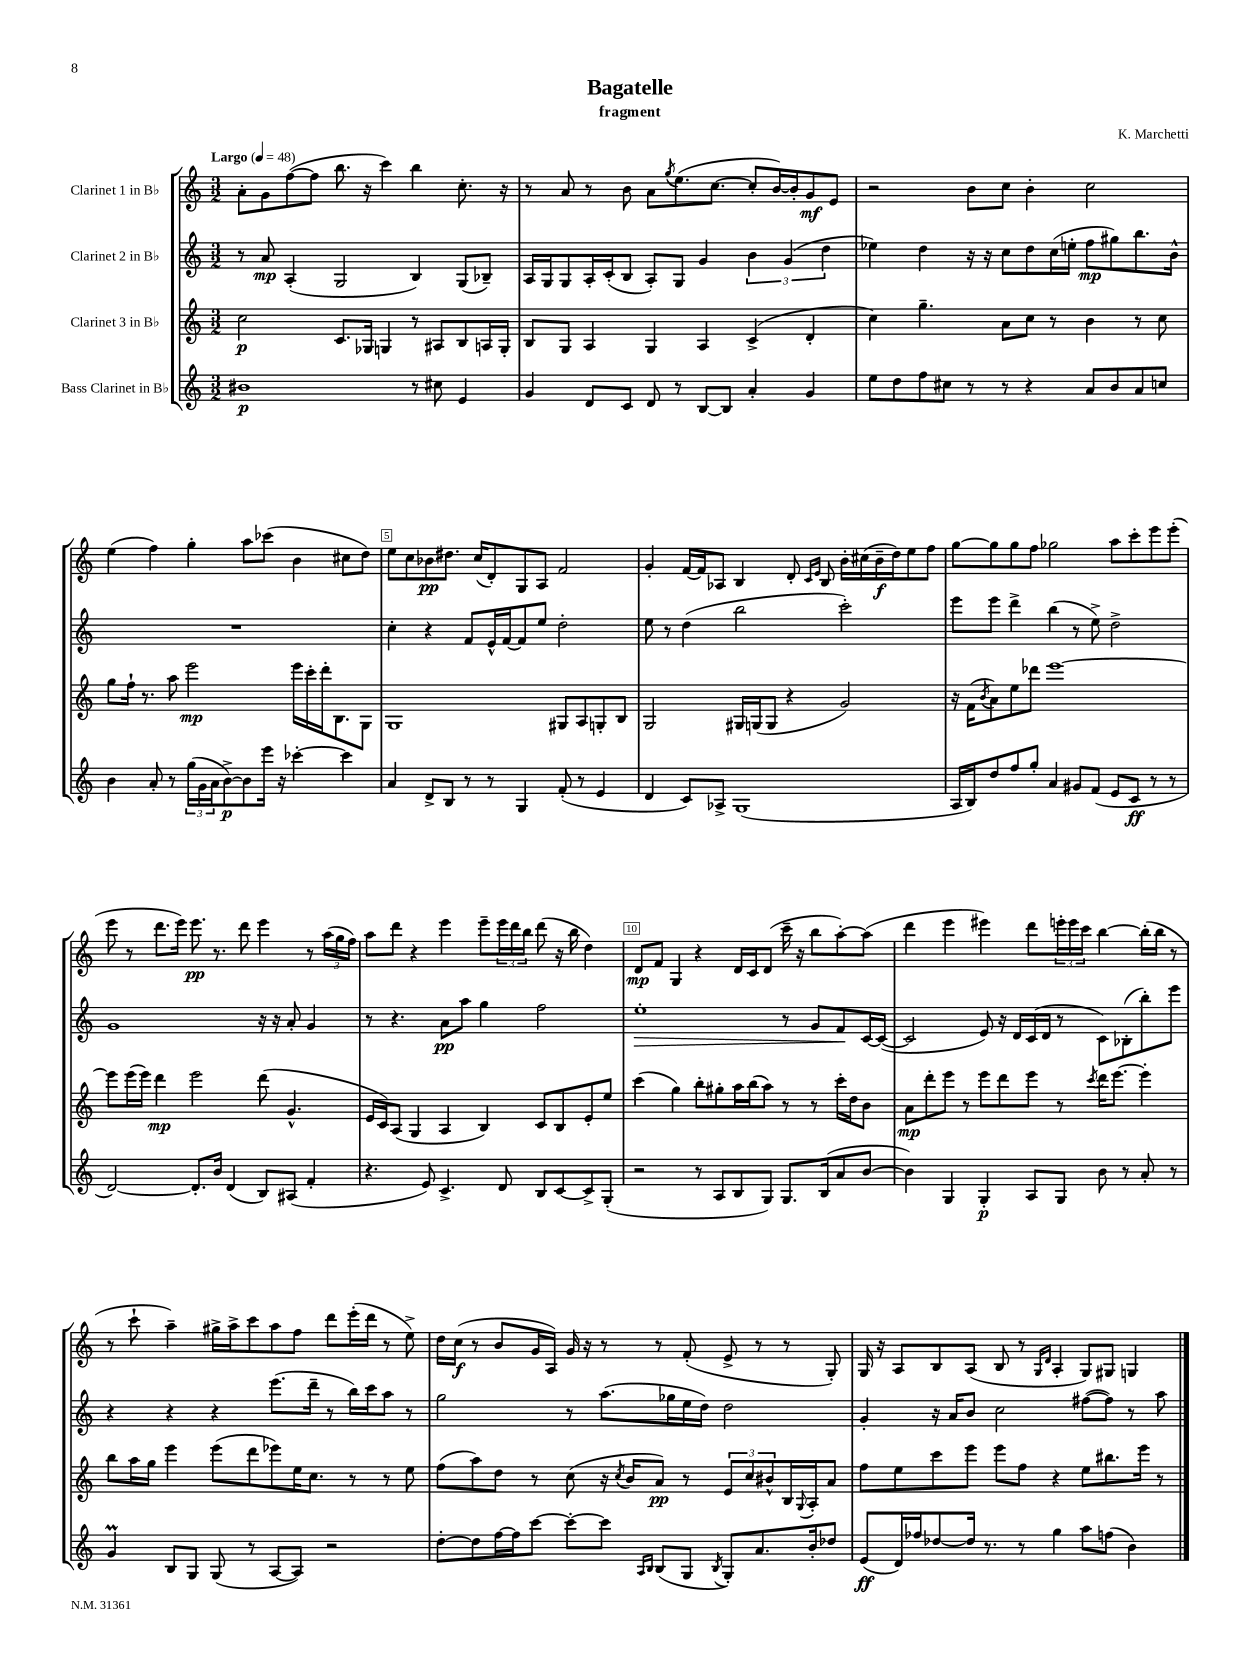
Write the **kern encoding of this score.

**kern	**kern	**kern	**kern
*staff4	*staff3	*staff2	*staff1
*clefG2	*clefG2	*clefG2	*clefG2
*k[]	*k[]	*k[]	*k[]
*M3/2	*M3/2	*M3/2	*M3/2
*MM48	*MM48	*MM48	*MM48
1b#	2cc	8r	8a'
.	.	8a	8g
.	.	(4A'	([8ff
.	.	.	8ff]
.	8.c	2G	8.bb
.	16G-	.	16r
.	4G	.	4ccc)
8r	8r	4B)	4bb
8cc#	8A#	.	.
4e	8B	(8G	8.cc'
.	16A	8B-~)	.
.	16G'	.	16r
=	=	=	=
4g	8B	16A	8r
.	.	16G	.
.	8G	8G	8a
8d	4A	16A'	8r
.	.	(16c'	.
8c	.	8B	8b
8d	4G	8A')	8a
.	.	.	8qgg
8r	.	8G	(8.ee
[8B	4A	4g	.
.	.	.	[8.cc
8B]	.	.	.
4a'	(4c^	6b	8cc']
.	.	.	[16b)
.	.	(6g	.
.	.	.	16b']
4g	4d'	.	8g
.	.	6dd	.
.	.	.	8e
=	=	=	=
8ee	4cc)	4ee-)	2r
8dd	.	.	.
8ff	4.gg~	4dd	.
8cc#	.	.	.
8r	.	16r	8b
.	.	16r	.
8r	8a	8cc	8cc
4r	8cc	8dd	4b'
.	8r	(16cc	.
.	.	16ee'	.
8a	4b	8ff	2cc
8b	.	8gg#)	.
8a	8r	8.bb	.
8cc	8cc	.	.
.	.	16b^^	.
=	=	=	=
4b	8gg	1.r	(4ee
.	16ff`	.	.
.	8.r	.	.
8a'	.	.	4ff)
8r	8aa	.	.
(24gg	2eee	.	4gg'
24g	.	.	.
24a	.	.	.
[8b^)	.	.	.
8b]	.	.	8aa
16eee	.	.	(8ccc-
16r	.	.	.
[4ccc-'	16eee	.	4b
.	16ccc'	.	.
.	16ddd'	.	.
.	8.B	.	.
4ccc-]	.	.	8cc#
.	8G	.	8dd)
=	=	=	=
4a	1G	4cc'	8ee
.	.	.	8cc
8d^	.	4r	8b-
8B	.	.	8.dd#
8r	.	8f	.
.	.	.	(16cc
8r	.	16e^^	8d')
.	.	[16f	.
4G	.	8f]	8G
.	.	8ee	8A
(8f'	8G#	2dd'	2f
8r	8A	.	.
4e	8G'	.	.
.	8B	.	.
=	=	=	=
4d	2G	8ee	4g'
.	.	8r	.
8c)	.	(4dd	[16f
.	.	.	16f]
8A-^	.	.	8A-
(1G	16G#	2bb	4B
.	(16G	.	.
.	8G	.	.
.	4r	.	8d'
.	.	.	16qqc
.	.	.	16qqe
.	.	.	8B
.	2g)	2ccc')	16b'
.	.	.	(16cc#
.	.	.	16b~
.	.	.	16dd)
.	.	.	8ee
.	.	.	8ff
=	=	=	=
16A	16r	8eee	[8gg
16B)	(16f	.	.
.	8qb	.	.
8dd	8a)	8eee	8gg]
8ff	8ee	4ddd^	8gg
8gg'	8ddd-	.	8ff
4a	[1eee	(4bb	2gg-
8g#	.	8r	.
(8f	.	8ee^)	.
8e	.	2dd^	8aa
8c	.	.	8ccc'
8r	.	.	8eee
8r	.	.	(8eee'
=	=	=	=
[2d)	8eee]	1g	8eee
.	(16eee	.	8r
.	16eee)	.	.
.	4ddd	.	8.ddd
.	.	.	16eee)
8.d']	2eee	.	8.eee
16b	.	.	8.r
(4d	.	.	.
.	.	.	8ddd
8B)	(8ddd	16r	4eee
.	.	16r	.
(8A#	4.g^^	8a'	.
4f'	.	4g	8r
.	.	.	(24aa
.	.	.	24gg
.	.	.	24ff)
=	=	=	=
4.r	16e	8r	8aa
.	16c)	.	.
.	(8A	4.r	8ddd
.	4G	.	4r
8e)	.	.	.
4.c^	4A	8a	4eee
.	.	8aa	.
.	4B)	4gg	8eee~
8d	.	.	24eee
.	.	.	24ddd
.	.	.	24bb
8B	8c	2ff	(8ddd
[8c	8B	.	16r
.	.	.	16bb
8c^]	8e'	.	4dd)
(8G'	8ee	.	.
=	=	=	=
2r	(4ccc	1ee'	8d
.	.	.	8f
.	4gg)	.	4G
8r	8bb'	.	4r
8A	8gg#'	.	.
8B	16aa	.	16d
.	(16bb	.	16c
8G)	8aa)	.	(8d
8.G	8r	8r	16ccc~
.	.	.	16r
.	8r	8g	8bb
(16B	.	.	.
8a	16ccc'	8f	[8aa')
.	16dd	.	.
[8b	8b	[16c	(8aa]
.	.	(16c_	.
=	=	=	=
4b])	8a	2c]	4ddd
.	8ddd'	.	.
4G	8eee	.	4eee
.	8r	.	.
4G'	8eee	8e)	4eee#)
.	8ddd	16r	.
.	.	16d	.
8A	8eee	(16c	8ddd
.	.	16d	.
8G	8r	8r	24eee'
.	.	.	24eee
.	.	.	24ccc
.	8qccc	.	.
8b	16ddd	8c)	[4bb
.	[8.eee	.	.
8r	.	(8B-'	.
8a'	4eee']	8bb')	(16bb']
.	.	.	16bb
8r	.	8eee	8r
=	=	=	=
4g	8bb	4r	8r
.	16aa	.	8ccc`
.	16gg	.	.
8B	4eee	4r	4aa~)
8G	.	.	.
(8G	(8eee	4r	16gg#^
.	.	.	16aa^
8r	8ddd	.	8ccc
[8A	8eee-)	(8.eee	8aa
8A])	16ee	.	8ff
.	8.cc	16ddd~	.
2r	.	8r	8ddd
.	8r	16bb)	(16eee'
.	.	16ccc	16ddd
.	8r	8aa	8r
.	8ee	8r	8ee^)
=	=	=	=
[8dd'	(8ff	2gg	16dd
.	.	.	(16cc
8dd]	8aa)	.	8r
[16ff	8dd	.	8b
16ff]	.	.	.
[8ccc	8r	.	16g
.	.	.	16A)
8ccc'_	(8cc	8r	16g
.	.	.	16r
8ccc]	16r	(8.aa	8r
.	8qcc	.	.
.	16b	.	.
16qqA	.	.	.
16qqB	.	.	.
(8B	8a)	.	8r
.	.	16gg-	.
8G	8r	16ee	(8f'
.	.	16dd)	.
8qB	.	.	.
8G')	12e	2dd	8e^
.	12cc	.	.
8.a	.	.	8r
.	12b#^^	.	.
.	16B	.	8r
.	8qqG	.	.
16b'	16A'	.	.
8dd-	8a	.	8G')
=	=	=	=
(8e	8ff	4g'	16G
.	.	.	16r
16d)	8ee	.	8A
16ff-	.	.	.
[8dd-	8ccc	16r	8B
.	.	16a	.
16dd-]	8eee	8b	(8A
8.r	.	.	.
.	8eee	2cc	8B
8r	8ff	.	8r
.	.	.	16qqG
.	.	.	16qqd
4gg	4r	.	4A'
8aa	8ee	([8ff#	8G)
(8ff	8.bb#	8ff#])	8G#
4b)	.	8r	4G
.	16eee	.	.
.	8r	8aa	.
==	==	==	==
*-	*-	*-	*-
